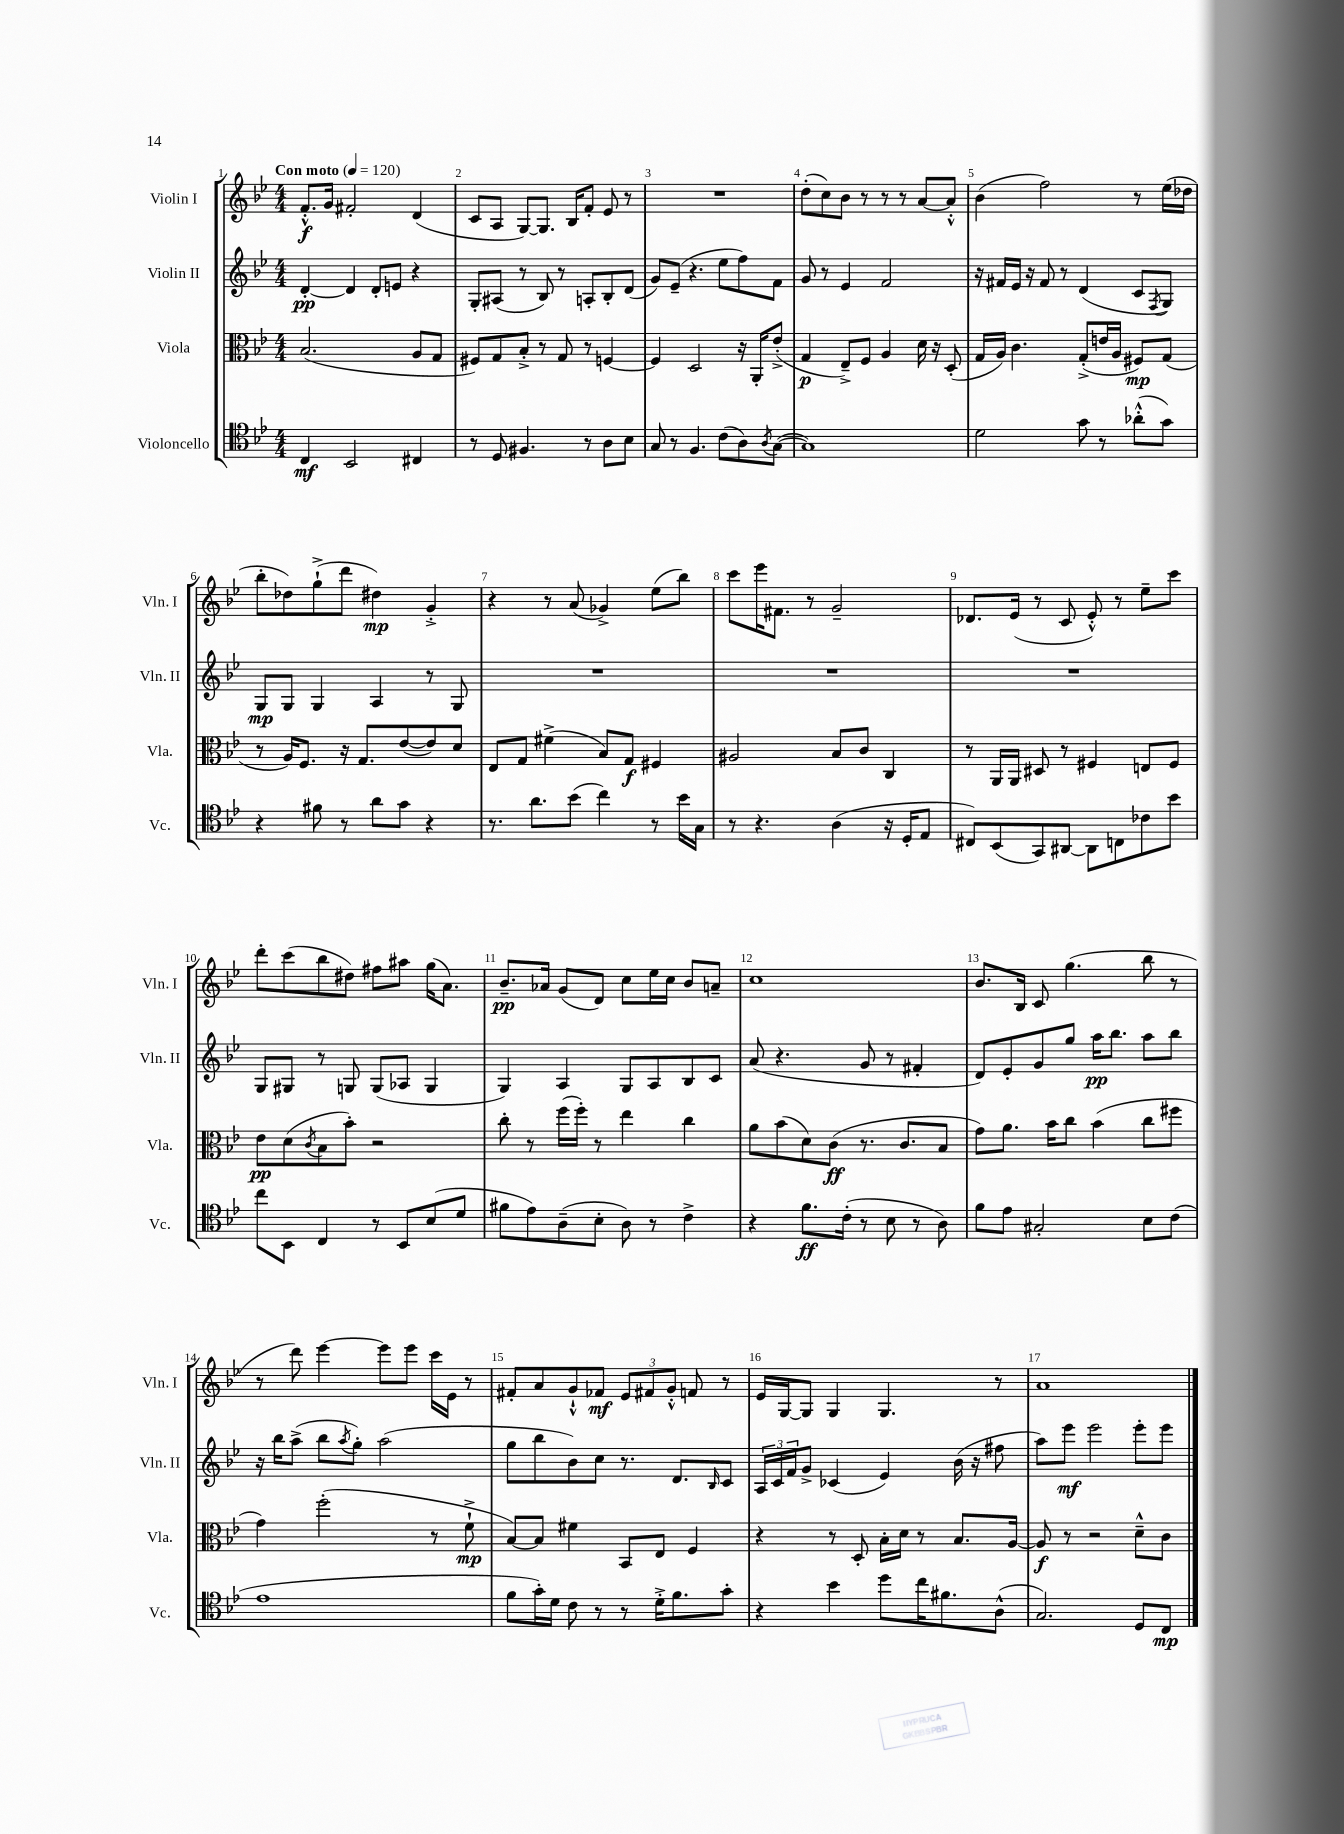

**kern	**kern	**kern	**kern
*staff4	*staff3	*staff2	*staff1
*clefC4	*clefC3	*clefG2	*clefG2
*k[b-e-]	*k[b-e-]	*k[b-e-]	*k[b-e-]
*M4/4	*M4/4	*M4/4	*M4/4
*MM120	*MM120	*MM120	*MM120
4C	(2.B-	[4d'	8.f'^^
.	.	.	16g
2BB-	.	4d]	2f#'
.	.	8d'	.
.	.	8e	.
4C#	8A	4r	(4d
.	8G	.	.
=	=	=	=
8r	8F#)	8G'	8c
8D	8G	(8A#	8A
4.F#	8B-'^	8r	[8G)
.	8r	8B-)	8.G]
.	8G	8r	.
.	.	.	16B-
8r	8r	8A'	8f'
8A	[4F	8B-'	8e-
8B-	.	(8d	8r
=	=	=	=
8G	4F]	8g)	1r
8r	.	(8e-~	.
4.F	2D	4.r	.
(8c	.	8ee-	.
8A)	16r	8ff)	.
.	16AA'	.	.
8qA	.	.	.
([8G	(8e-'^	8f	.
=	=	=	=
1G])	4G	8g	(8dd'
.	.	8r	8cc)
.	8E-~^)	4e-	8b-
.	8F	.	8r
.	4A	2f	8r
.	.	.	8r
.	16d	.	[8a
.	16r	.	.
.	(8D'	.	8a'^^]
=	=	=	=
2d	16G	16r	(4b-
.	16A)	16f#	.
.	4.c	16e-	.
.	.	16r	.
.	.	8f#	2ff)
.	.	8r	.
8g	(8G'^	(4d	.
8r	16e	.	.
.	16A	.	.
(8a-'^^	8F#)	8c	8r
.	.	8qF	.
8g)	(8G	8G)	(16ee-
.	.	.	16dd-
=	=	=	=
4r	8r	8G	8bb-'
.	16A)	8G	8dd-)
.	8.F	.	.
8f#	.	4G	(8gg`^
8r	16r	.	8ddd
.	8.G	.	.
8a	.	4A	4dd#)
8g	([8e-	.	.
4r	8e-])	8r	4g'^
.	8d	8G	.
=	=	=	=
8.r	8E-	1r	4r
.	8G	.	.
8.a	.	.	.
.	(4f#^	.	8r
(8b-	.	.	(8a
4cc)	8B-)	.	4g-^)
.	8G	.	.
8r	4F#	.	(8ee-
16b-	.	.	8bb-)
16G	.	.	.
=	=	=	=
8r	2A#	1r	8ccc
4.r	.	.	16eee-
.	.	.	8.f#
.	.	.	8r
(4A	8B-	.	2g~
.	8c	.	.
16r	4C	.	.
16D'	.	.	.
8E-	.	.	.
=	=	=	=
8C#)	8r	1r	8.d-
(8BB-	16AA	.	.
.	16AA	.	(16e-
8GG)	8D#	.	8r
[8AA#	8r	.	8c
8AA#]	4F#	.	8e-'^^)
8C	.	.	8r
8c-	8E	.	8ee-~
8b-	8F#	.	8ccc
=	=	=	=
8cc	8e-	8G	8ddd'
8BB-	(8d	8G#	(8ccc
.	8qc	.	.
4C	8B-	8r	8bb-
.	8b-')	8G	8dd#)
8r	2r	(8G	8ff#
8BB-	.	8A-	8aa#
(8B-	.	4G	(16gg
.	.	.	8.a)
8d	.	.	.
=	=	=	=
8f#	8cc'	4G)	8.b-~
8e-)	8r	.	.
.	.	.	16a-
(8A~	(16ff	4A	(8g
.	16ff')	.	.
8B-'	8r	.	8d)
8A)	4ee-	8G	8cc
8r	.	8A	16ee-
.	.	.	16cc
4c^	4cc	8B-	8b-
.	.	8c	8a~
=	=	=	=
4r	8a	(8a	1cc
.	(8b-	4.r	.
8.f	8d)	.	.
.	(8c	.	.
(16c'	.	.	.
8r	8.r	8g	.
8B-	.	8r	.
.	8.c	.	.
8r	.	4f#'	.
8A)	8B-	.	.
=	=	=	=
8f	8g)	8d)	8.b-
8e-	8.a	8e-'	.
.	.	.	16B-
2G#'	.	8g	8c
.	16b-	.	.
.	8cc	8gg	(4.gg
.	(4b-	16aa	.
.	.	8.bb-	.
8B-	8cc	8aa	8bb-
(8c	8ff#	8bb-	8r
=	=	=	=
1e-	4g)	16r	8r
.	.	16bb-	.
.	.	(8aa^	8ddd)
.	(2ff'	8bb-	[4eee-
.	.	8qaa	.
.	.	8gg')	.
.	.	(2aa	8eee-]
.	.	.	8eee-
.	8r	.	16ccc
.	.	.	16e-
.	8f`^	.	8r
=	=	=	=
8f	[8B-)	8gg	8f#'
16g')	8B-]	8bb-	8a
16d	.	.	.
8c	4f#	8b-)	8g`^^
8r	.	8cc	8f-
8r	8BB-	8.r	12e-
.	.	.	12f#
16d'^	8E-	.	.
.	.	.	12g'^^
8.f	.	8.d	.
.	4F	.	8f
.	.	16qqB-	.
8g'	.	8c	8r
=	=	=	=
4r	4r	24A	16e-
.	.	24c	.
.	.	.	[16G
.	.	24f	.
.	.	8g^	8G]
4b-	8r	(4c-	4G
.	8D'	.	.
8dd	16B-'	4e-)	4.G
.	16d	.	.
16cc	8r	.	.
8.f#	.	.	.
.	8.B-	(16b-	.
.	.	16r	.
(8A^^	.	8ff#	8r
.	[16A	.	.
=	=	=	=
2.G)	8A]	8aa)	1a
.	8r	8eee-	.
.	2r	2eee-	.
8D	8d~^^	8eee-'	.
8C	8c	8eee-	.
==	==	==	==
*-	*-	*-	*-
